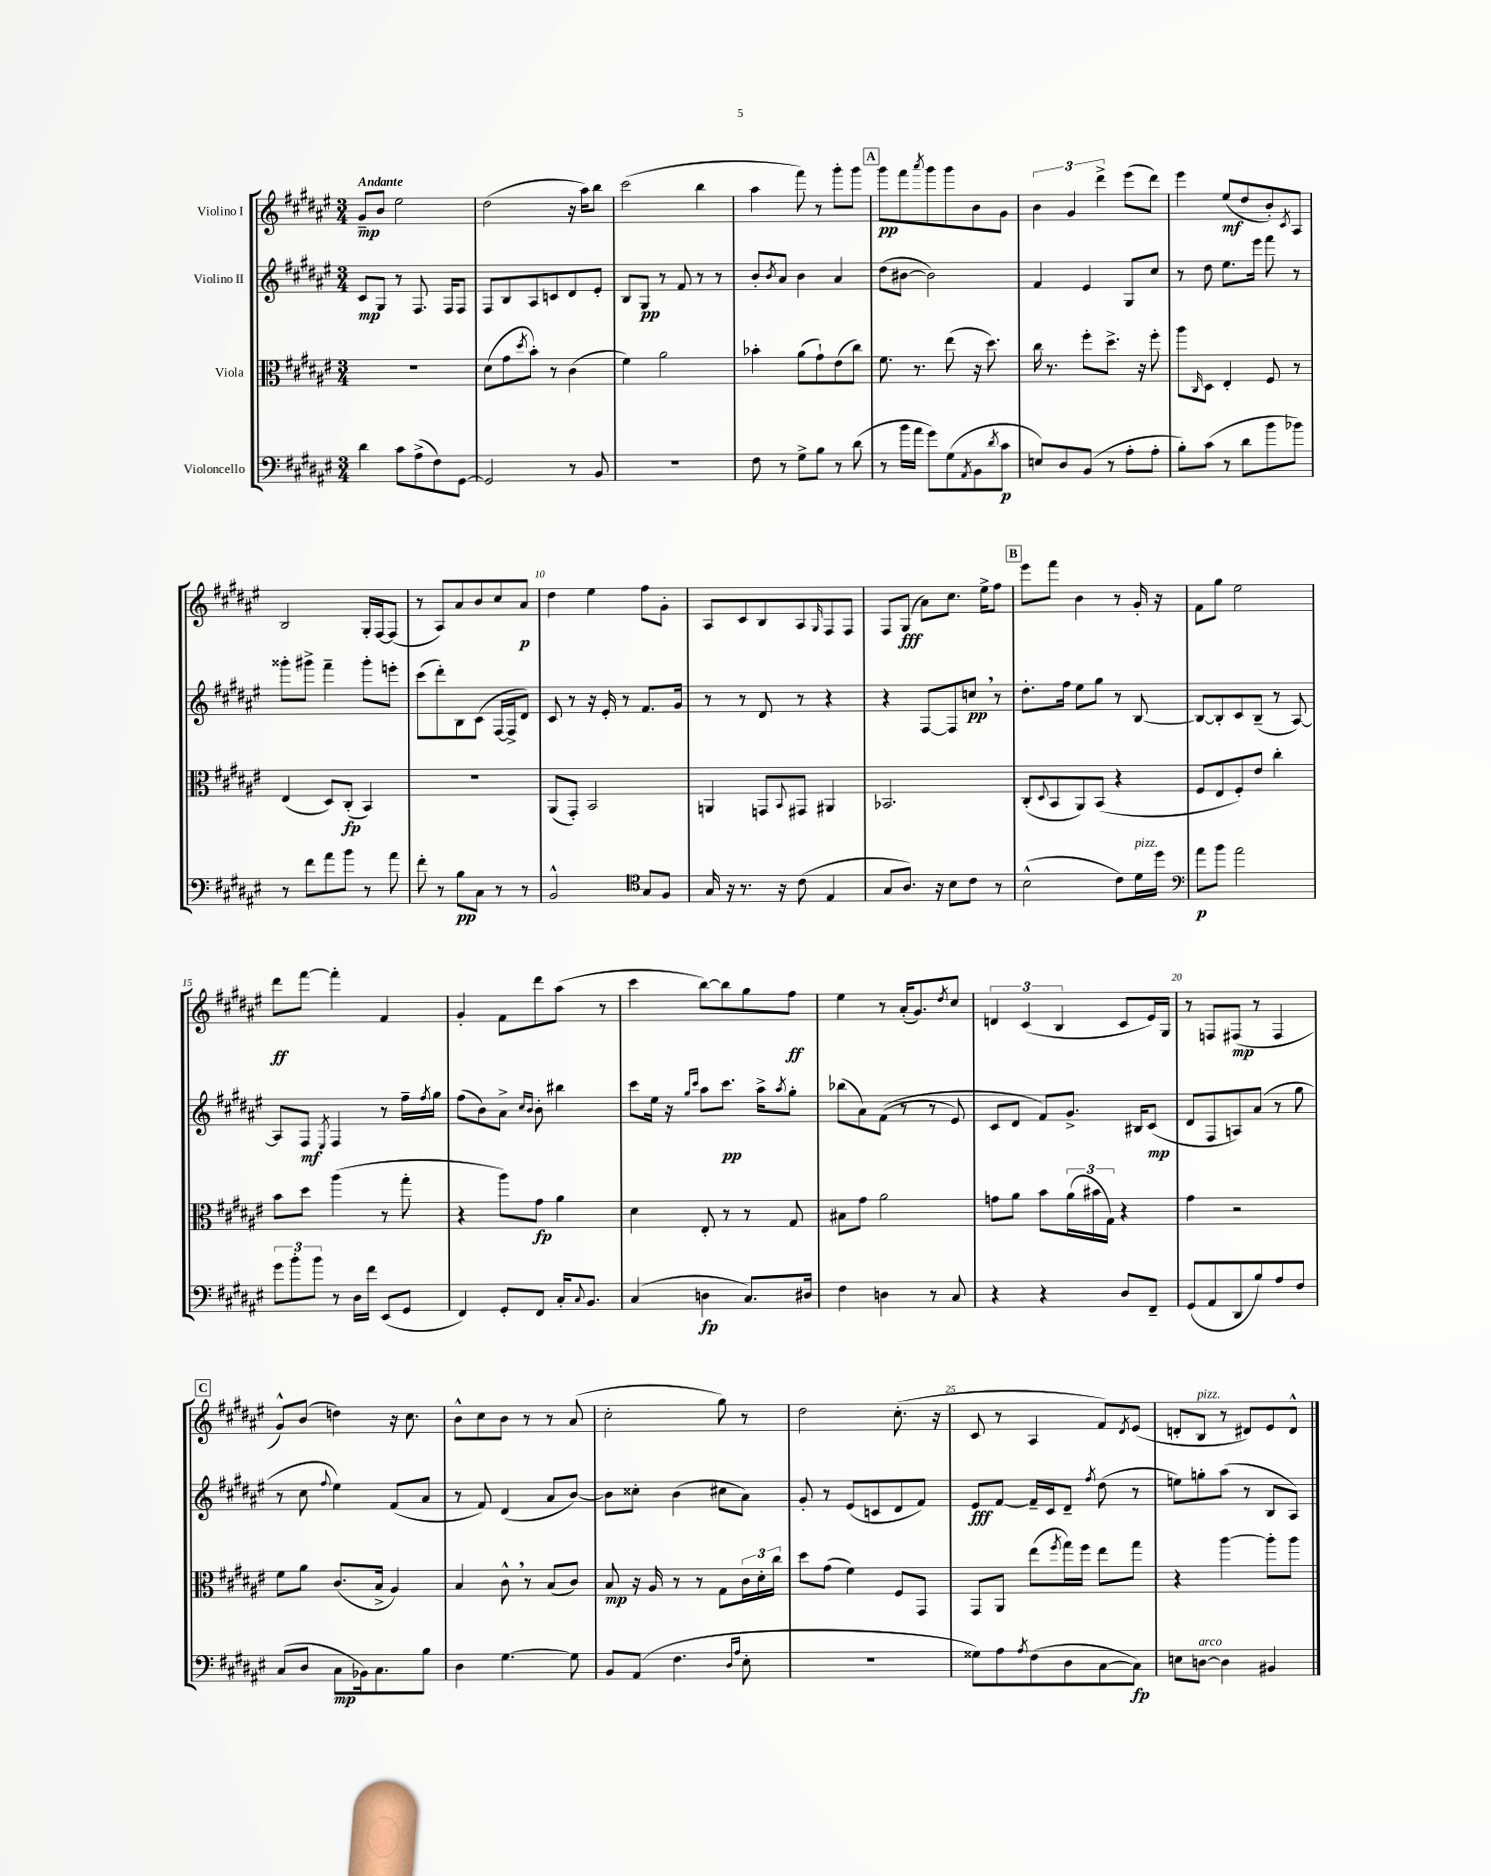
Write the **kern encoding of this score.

**kern	**kern	**kern	**kern
*staff4	*staff3	*staff2	*staff1
*clefF4	*clefC3	*clefG2	*clefG2
*k[f#c#g#d#a#e#]	*k[f#c#g#d#a#e#]	*k[f#c#g#d#a#e#]	*k[f#c#g#d#a#e#]
*M3/4	*M3/4	*M3/4	*M3/4
4d#	2.r	8c#	8g#~
.	.	8G#	8b
8c#	.	8r	2ee#
(8A#^	.	8.F#	.
8F#)	.	.	.
.	.	16F#	.
[8GG#	.	8F#	.
=	=	=	=
2GG#]	(8d#	8F#	(2dd#
.	8g#	8B	.
.	8qdd#	.	.
.	8b')	8A#	.
.	8r	8c	.
8r	(4c#	8d#	16r
.	.	.	16aa#)
8BB	.	8e#'	8bb
=	=	=	=
2.r	4f#)	8B	(2ccc#
.	.	8G#	.
.	2a#	8r	.
.	.	8f#	.
.	.	8r	4bb
.	.	8r	.
=	=	=	=
8F#	4b-'	8b'	4aa#
.	.	8qb	.
8r	.	8a#	.
8G#^	(8a#	4b	8fff#)
8B	8g#`)	.	8r
8r	(8e#	4a#	8ggg#'
(8d#	8cc#)	.	8ggg#
=	=	=	=
8r	8.f#	(8dd#	8ggg#
16b	.	[8b#	8fff#
16a#	8.r	.	.
.	.	.	8qaaa#
8g#)	.	2b#])	8ggg#
(8G#	(8ee#	.	8ggg#
8qAA#	.	.	.
8BB	16r	.	8b
.	8.dd#)	.	.
8qd#	.	.	.
8c#	.	.	8g#
=	=	=	=
8E)	16cc#	4f#	6b
.	8.r	.	.
8D#	.	.	.
.	.	.	6g#
(8BB	8ff#'	4e#	.
.	.	.	6ddd#^
8r	8.dd#^	.	.
8A#'	.	8G#	(8eee#
.	16r	.	.
8A#'	8ff#'	8cc#	8ddd#)
=	=	=	=
8B')	8aa#	8r	4eee#
.	16qqC#	.	.
(8c#	8D#	8dd#	.
8r	4E#'	8.ee#	(8ee#
8d#	.	.	8dd#
.	.	16eee#	.
8b	8F#	8fff#	8b')
.	.	.	8qc#
8b-)	8r	8r	8A#
=	=	=	=
8r	(4E#	8ggg##'	2B
8f#	.	8ggg#^	.
8a#	8D#)	4fff#~	.
8b	(8C#'	.	.
8r	4BB)	8ggg#'	16G#'
.	.	.	[16F#
8a#	.	8eee'	(8F#]
=	=	=	=
8f#'	2.r	(8ccc#	8r
8r	.	8ddd#')	8A#)
8B	.	8B	8a#
8C#	.	(8c#	8b
8r	.	[16F#	8cc#
.	.	16F#^]	.
8r	.	8d#)	8a#
=	=	=	=
2BB^^	(8AA#	8c#	4dd#
.	8GG#')	8r	.
.	2BB	16r	4ee#
.	.	16e#'	.
.	.	8r	.
*clefC4	*	*	*
8G#	.	8.f#	8ff#
8F#	.	.	8g#'
.	.	16g#	.
=	=	=	=
16G#	4AA	8r	8A#
16r	.	.	.
8.r	.	8r	8c#
.	8GG	8d#	8B
16r	.	.	.
.	8qqBB	.	.
(8c#	8GG#	8r	8A#
.	.	.	16qqG#
4E#	4AA#	4r	8F#
.	.	.	8F#
=	=	=	=
8G#	2.BB-	4r	8F#
8.A#)	.	.	(8G#
.	.	[8F#	8a#)
16r	.	.	.
8B	.	8F#]	8.cc#
8c#	.	8cc	.
.	.	.	16ee#^
8r	.	8r	8ff#
=	=	=	=
(2B^^	(8C#'	8.dd#'	8eee#
.	8qqD#	.	.
.	8BB	.	8fff#
.	.	16ff#	.
.	8AA#)	8ee#	4b
.	(8BB	8gg#	.
8c#)	4r	8r	8r
16d#	.	[8B	16g#'
16dd#	.	.	16r
=	=	=	=
*clefF4	*	*	*
8a#	8F#	8B_	8f#
8b	8E#	8B']	8gg#
2a#	8F#')	8c#	2ee#
.	8e#	(8B~	.
.	4cc#'	8r	.
.	.	[8A#)	.
=	=	=	=
12g#	8b	8A#]	8ddd#
12b'	.	.	.
.	8dd#	8F#	[8fff#
12b	.	.	.
.	.	8qE#	.
8r	(4aa#	4F#	4fff#']
16D#	.	.	.
16f#	.	.	.
(8EE#	8r	8r	4f#
8GG#	8gg#'	16ff#~	.
.	.	8qff#	.
.	.	16gg#	.
=	=	=	=
4FF#)	4r	(8ff#	4g#'
.	.	8b)	.
8GG#'	8aa#)	8a#^	8f#
.	.	16qqcc#	.
.	.	16qqb	.
8FF#	8g#	8b'	8ddd#
16C#'	4a#	4bb#	(8aa#
8qqC#	.	.	.
8.BB	.	.	.
.	.	.	8r
=	=	=	=
(4C#	4d#	8ccc#	4ccc#
.	.	16ee#	.
.	.	16r	.
.	.	16qqgg#	.
.	.	16qqccc#	.
4D	8E#'	8aa#	[8bb)
.	8r	8.ccc#	8bb]
8.C#)	8r	.	8gg#
.	.	16aa#^	.
.	.	8qaa#	.
.	8G#	8gg#'	8ff#
16D#	.	.	.
=	=	=	=
4F#	8B#	(8bb-	4ee#
.	8g#	8a#)	.
4D	2a#	&((8f#	8r
.	.	8r	(16a#'
.	.	.	8.g#)
8r	.	8r	.
.	.	.	8qdd#
8C#	.	8e#)	8cc#
=	=	=	=
4r	8g	8c#	6d
.	8a#	8d#	.
.	.	.	(6c#
4r	8b	8f#&)	.
.	.	.	6B
.	(24a#	8.g#^	.
.	24b#	.	.
.	24G#)	.	.
8D#	4r	.	8c#
.	.	16B#	.
8FF#~	.	(8c#	16e#)
.	.	.	16G#
=	=	=	=
(8GG#	4g#	8d#	8r
8AA#	.	8F#	8F
8DD#	2r	8A)	(8F#
8B)	.	(8a#	8r
8A#	.	8r	4F#
8F#	.	8gg#	.
=	=	=	=
(8C#	8f#	8r	8g#^^)
8D#	8a#	8cc#	(8b
.	.	8qqff#	.
8C#	(8.c#	4ee#)	4dd)
16BB-)	.	.	.
8.C#	16B^	.	.
.	4A#)	(8f#	16r
.	.	.	8.cc#
8B	.	8a#	.
=	=	=	=
4D#	4B	8r	8b^^
.	.	8f#)	8cc#
[4.G#	8c#^^	(4d#	8b
.	8r	.	8r
.	(8B	8a#	8r
8G#]	8c#)	[8b)	(8a#
=	=	=	=
8BB	8B	8b]	2cc#'
(8AA#	16r	8cc##'	.
.	16A#	.	.
4.F#	8r	(4b	.
.	8r	.	.
.	8G#	8cc#	8gg#)
16qqD#	.	.	.
16qqA#	.	.	.
8E#'	24c#	8a#)	8r
.	24d#'	.	.
.	24cc#	.	.
=	=	=	=
2.r	8dd#	8g#'	2dd#
.	(8g#	8r	.
.	4f#)	(8e#	.
.	.	8c	.
.	8F#	8d#	(8.cc#'
.	8GG#	8f#)	.
.	.	.	16r
=	=	=	=
8G##)	8GG#	8e#	8c#
8A#	8AA#	[8f#	8r
8qA#	.	.	.
(8F#	(8ee#	16f#~]	4A#
.	.	16c#	.
.	8qff#	.	.
8D#	16gg#)	8d#~	.
.	16ff#	.	.
.	.	8qff#	.
[8C#	8ee#	(8dd#	8f#)
.	.	.	8qd#
8C#])	8gg#	8r	(8e#
=	=	=	=
8E	4r	8ee)	8d'
[8D	.	8gg'	8B
4D]	[4aa#	(8aa#	8r
.	.	8r	8d#)
4BB#	8aa#']	8B	8e#
.	8aa#	8A#)	8d#^^
==	==	==	==
*-	*-	*-	*-
